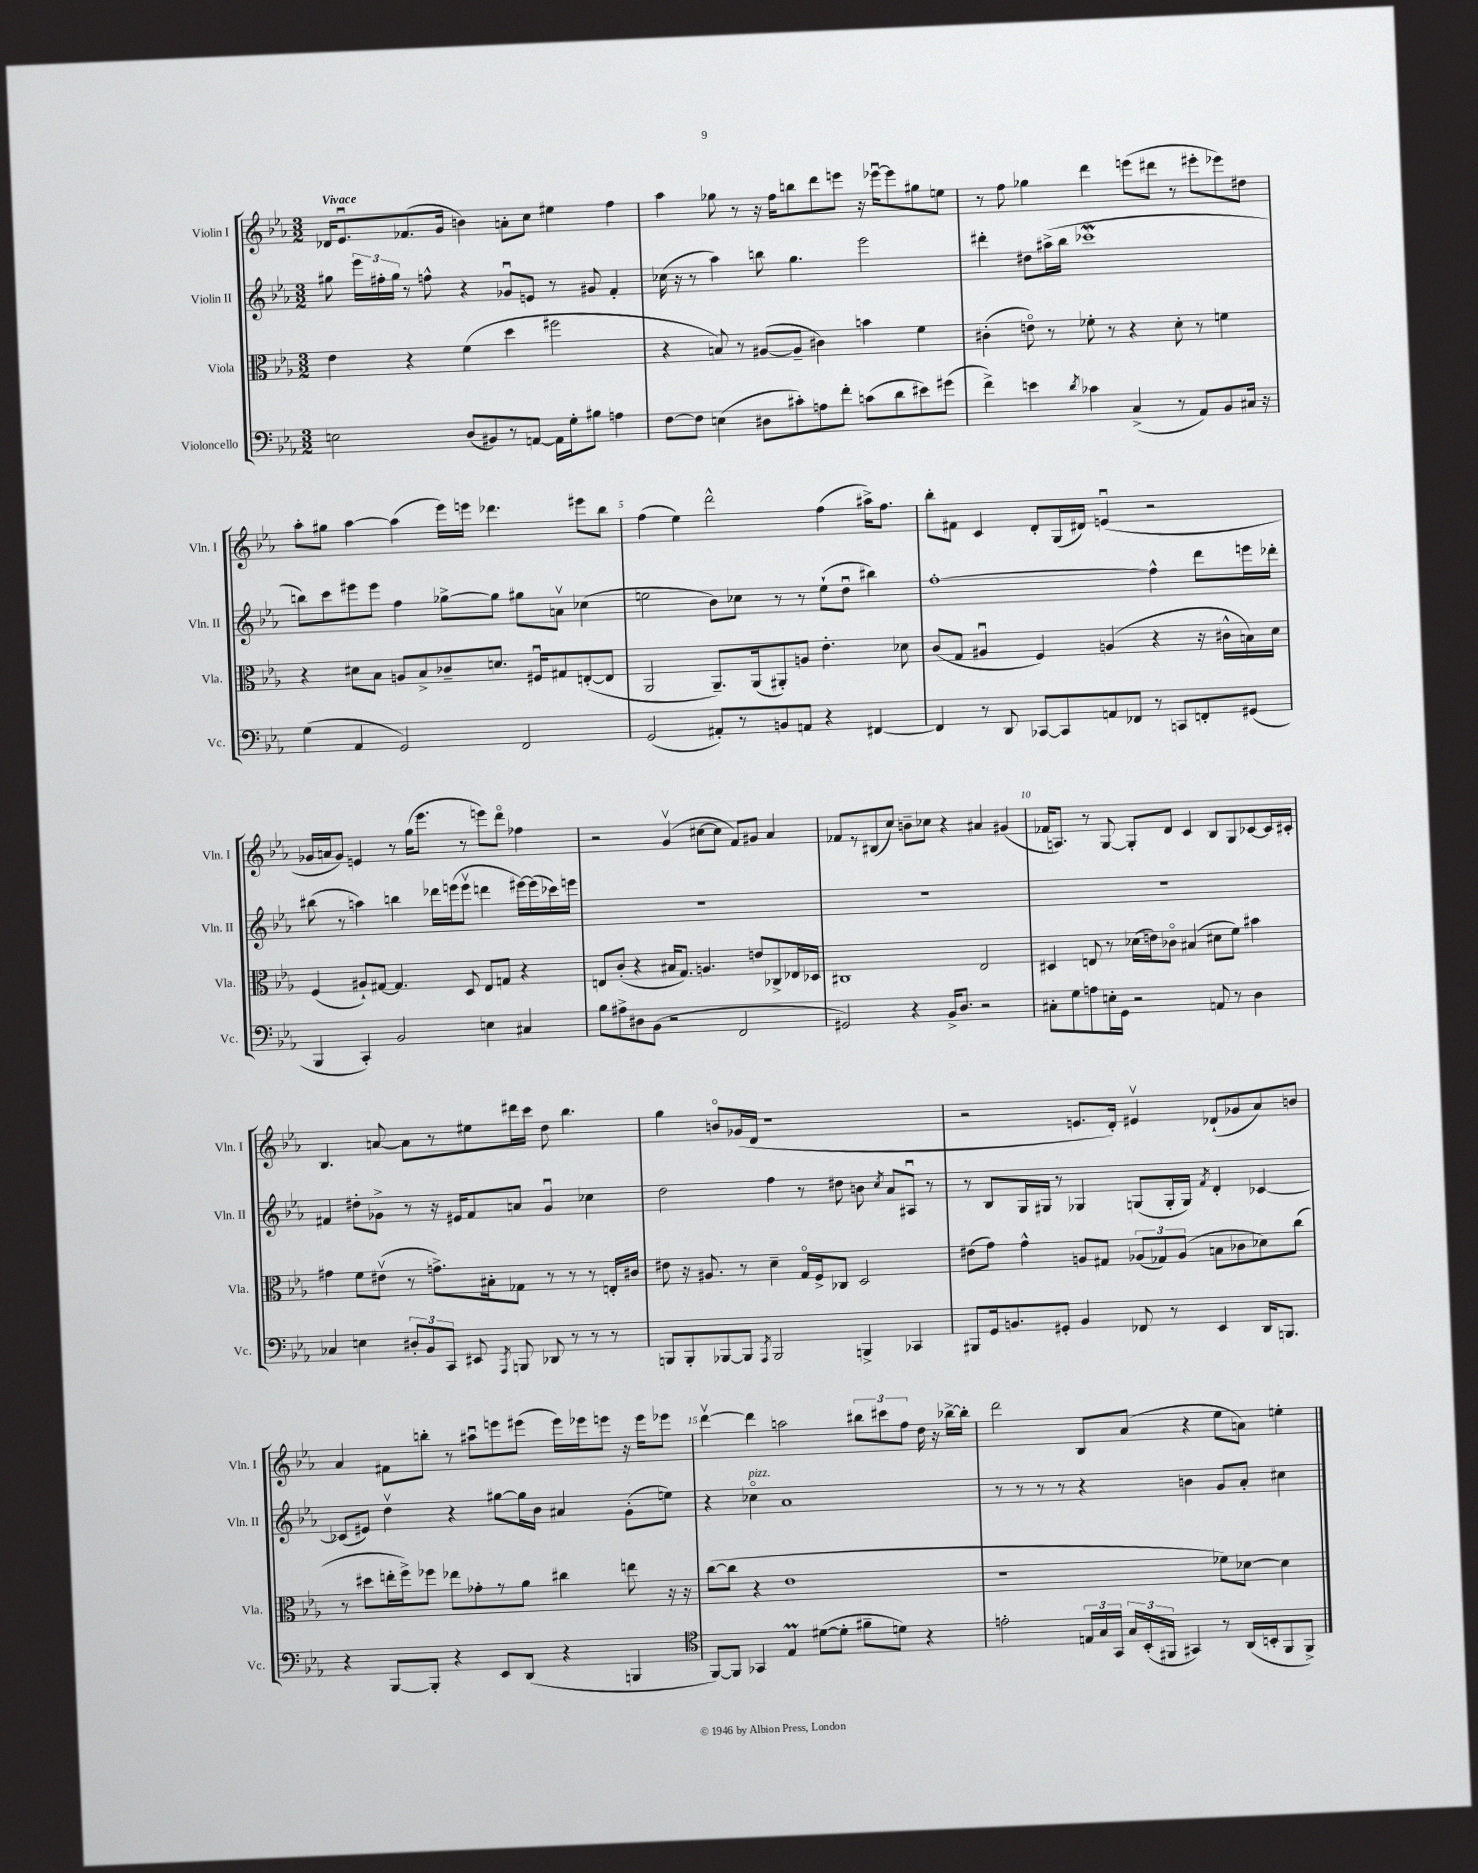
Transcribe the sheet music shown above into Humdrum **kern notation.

**kern	**kern	**kern	**kern
*staff4	*staff3	*staff2	*staff1
*clefF4	*clefC3	*clefG2	*clefG2
*k[b-e-a-]	*k[b-e-a-]	*k[b-e-a-]	*k[b-e-a-]
*M3/2	*M3/2	*M3/2	*M3/2
2E	4e-	8gg#	16d-
.	.	.	8.e-u
.	.	24eee-	.
.	.	24ff#'	.
.	.	24gg#	.
.	4r	8r	(8.f-
.	.	8ff^^	.
.	.	.	16g
(8D	(4f	4r	4b)
8BB#)	.	.	.
8r	4dd	8g-u	8a'
[8AA	.	8e	8cc
16AA]	2ff#	8r	4ee#
16G'	.	.	.
8B#	.	8g#	.
4A	.	4f'	4ff
=	=	=	=
[8F	4r	(16cc-	4aa-
.	.	16r	.
8F]	.	8r	.
(4E	8B)	4aa-)	8gg-
.	8r	.	8r
8D#	([8A#	8bb	16r
.	.	.	16ff
8c#')	8A#~]	4.gg	8bb
8A	4c#)	.	8ddd
8f'	.	.	8eee
(8c	4b	2eee-	16r
.	.	.	[16eee-u
8d	.	.	8eee-]
8e#)	4f	.	8gg#
(8g#	.	.	8ee
=	=	=	=
4f^)	(4c#'	4ddd#'	8r
.	.	.	8ff
4e	8eo)	8dd#	4gg-
.	8r	(16aa#^	.
.	.	16bb-	.
8qd	.	.	.
4c-	8f-'	1ccc-	4ddd
.	8r	.	.
(4C^	4r	.	(8eee
.	.	.	8ddd#
8r	8d'	.	8r
8AA-)	8r	.	8eee#'
8BB-	4f	.	8eee-)
16C#	.	.	8dd#
16r	.	.	.
=	=	=	=
(4G	4r	8bb)	8aa-'
.	.	8ccc	8gg#
4AA-	8d#	8eee#	[4aa-
.	8B-	8eee#	.
2GG)	8A	4ff	(4aa-]
.	8B-^	.	.
.	8c-~	[8gg-^	16eee-)
.	.	.	16eee
.	8.d	8gg-]	4.ddd-
2FF	.	8gg#	.
.	16F#u	.	.
.	8G#	8av	.
.	([8E'	(4cc-	8eee#
.	8E]	.	8bb-
=	=	=	=
(2GG	2AA-	2ee	(4ff
.	.	.	4ee-)
8AA#')	8.AA-~)	8b-)	2ddd^^
8r	.	8cc-	.
.	(16AA-	.	.
8BB	8AA#')	8r	.
8AA	8A	8r	.
4r	4.e-'	(8ee`	(4ff
.	.	8ddu	.
[4FF#	.	4bb#)	16aa#^)
.	.	.	8.ff
.	8d-	.	.
=	=	=	=
4FF#]	(8c	[1ff'	8bb-'
.	8G	.	8f#
8r	4A#u	.	4c
8DD	.	.	.
[8CC-	4F)	.	8d'
8CC-]	.	.	(16G
.	.	.	16d#)
8AA	(4A	.	(4eu
8FF-	.	.	.
8r	4r	4ff^^]	2r
8CC	.	.	.
8FF'	16r	8ddd	.
.	16c#^^	.	.
(8GG#	16B)	16eee	.
.	16d	16ddd-'	.
=	=	=	=
4BBB-	(4F	(8bb#	16g-
.	.	.	16a
.	.	8r	8g-)
4CC')	8A#`)	4aa)	4e
.	[8G#	.	.
2BB-	4.G#]	4bb	8r
.	.	.	(16gg
.	.	.	8.eee-
.	.	16ddd-	.
.	.	(16eee	.
.	8D	8eeev	8r
4E	8E-	4ddd	8eee)
.	8G	.	8dddo
4C#	4r	[16eee#)	4ff-
.	.	(16eee#]	.
.	.	16ccc-)	.
.	.	16eee	.
=	=	=	=
8B-	8E	1.r	2r
8A#^	(8c'	.	.
8D#	4r	.	.
(8BB-	.	.	.
2r	16B#	.	(4gv
.	8.G)	.	.
.	4.A	.	[8cc#
.	.	.	8cc#]
2FF	.	.	8f)
.	8e	.	8g#
.	8C-^	.	4a-
.	16E-	.	.
.	16D-	.	.
=	=	=	=
2GG#)	1C#	1.r	8f-
.	.	.	8r
.	.	.	(8B#
.	.	.	8cc)
4r	.	.	8b~
.	.	.	8cc-
16BB-^	.	.	4r
8.D	.	.	.
2r	2E-	.	4a#
.	.	.	(4g#
=	=	=	=
8C#'	4D#	1.r	16f-
.	.	.	8.A)
8G	.	.	.
8A	8E	.	8r
16E'	8r	.	[8G
16GG	.	.	.
2r	(16d-	.	8G']
.	16e)	.	.
.	8c-o	.	8d
.	(4B#	.	4c
8AA	8d#	.	8B-
8r	8f)	.	8G
4D	4b#	.	[8c-
.	.	.	16c-]
.	.	.	16c#'
=	=	=	=
4C-	4g#	4f#	4.B-
4E	8f	8dd#'	.
.	(8e#v	8g-^	[8a
12D#'	8r	8r	8a]
12BB-	.	.	.
.	8.g^)	16r	8r
12CC	.	.	.
.	.	16e#	.
8EE#	.	8f#	8ee#
.	16B#'	.	.
8qAAA-	.	.	.
8BBB	8G-	8a	16ddd#
.	.	.	16ccc
8DD-	8r	4g-u	8dd
8r	8r	.	4.bb-
8r	8r	4cc-	.
8r	16E'	.	.
.	16c#	.	.
=	=	=	=
8BBB	8e#	2dd	4gg
8BBB'	16r	.	.
.	8.A#	.	.
[8BBB-	.	.	8bo
8BBB-]	8r	.	(16g-
.	.	.	16d
8qAAA-	.	.	.
2BBB-	4d~	4ff	1r
.	16Go	8r	.
.	16F^	.	.
.	8C-	8dd#	.
4BBB^	2D	8b	.
.	.	8qcc	.
.	.	8a-	.
4CC-	.	8A#u	.
.	.	8r	.
=	=	=	=
8BBB#	(8e#	8r	2r
16GG	8g)	8B-	.
8.BB	.	.	.
.	4g^^	16G	.
.	.	16G#	.
8GG#'	.	8r	.
4BB	8A	4G-	8.e
.	8G#	.	.
.	.	.	16d')
8FF-	(12A-	(8G	4e#v
.	12G-)	.	.
8r	.	16G'	.
.	(12A-	.	.
.	.	16G)	.
.	.	8qf	.
4EE-	8B	4d'	(8d-`
.	8c-	.	8g-
16DD	8d-)	[4c-	8a-)
8.BBB	.	.	.
.	(8cc	.	8b
=	=	=	=
4r	8r	(8c-]	4a-
.	8dd#	8e#)	.
[8BBB-	16ee'	4ddv	8f#
.	16ff^)	.	.
8BBB-']	8ff-	.	8bb'
4r	8ee-	4r	8r
.	8g-'	.	8aa#u
8EE-	8r	[8gg#	8eee
(8DD	8a-	16gg#]	(8eee#
.	.	16b-	.
4r	4cc#	4a#	16eee#)
.	.	.	16eee-
.	.	.	8eee
4BBB	8ee	(8g'	16r
.	.	.	16eee
.	16r	8ee)	8eee-
.	16r	.	.
=	=	=	=
*clefC4	*	*	*
[8FF)	([8cc	4r	[4dddv
8FF]	8cc]	.	.
4GG-	4r	4cc-o	4ddd]
4E-	1e-	1a-	2aa
([8d#	.	.	.
8d#']	.	.	.
8f#~	.	.	12bb#
.	.	.	12ccc#
8d)	.	.	.
.	.	.	12ff
4r	.	.	16dd
.	.	.	16r
.	.	.	[16bb-^
.	.	.	16bb-']
=	=	=	=
2e'	1r	8r	2ddd
.	.	8r	.
.	.	8r	.
.	.	8r	.
24E	.	4r	8B-
24G	.	.	.
24GG	.	.	.
24G	.	.	(8a-
(24BB-'	.	.	.
24FF#	.	.	.
4GG#)	.	4b	4r
8r	8f-)	8g	8ee-
(16AA-	[8d-	8a-'	8a)
16BB'	.	.	.
8FF#	4d-]	4cc#	4ee'
8FF#^)	.	.	.
==	==	==	==
*-	*-	*-	*-
